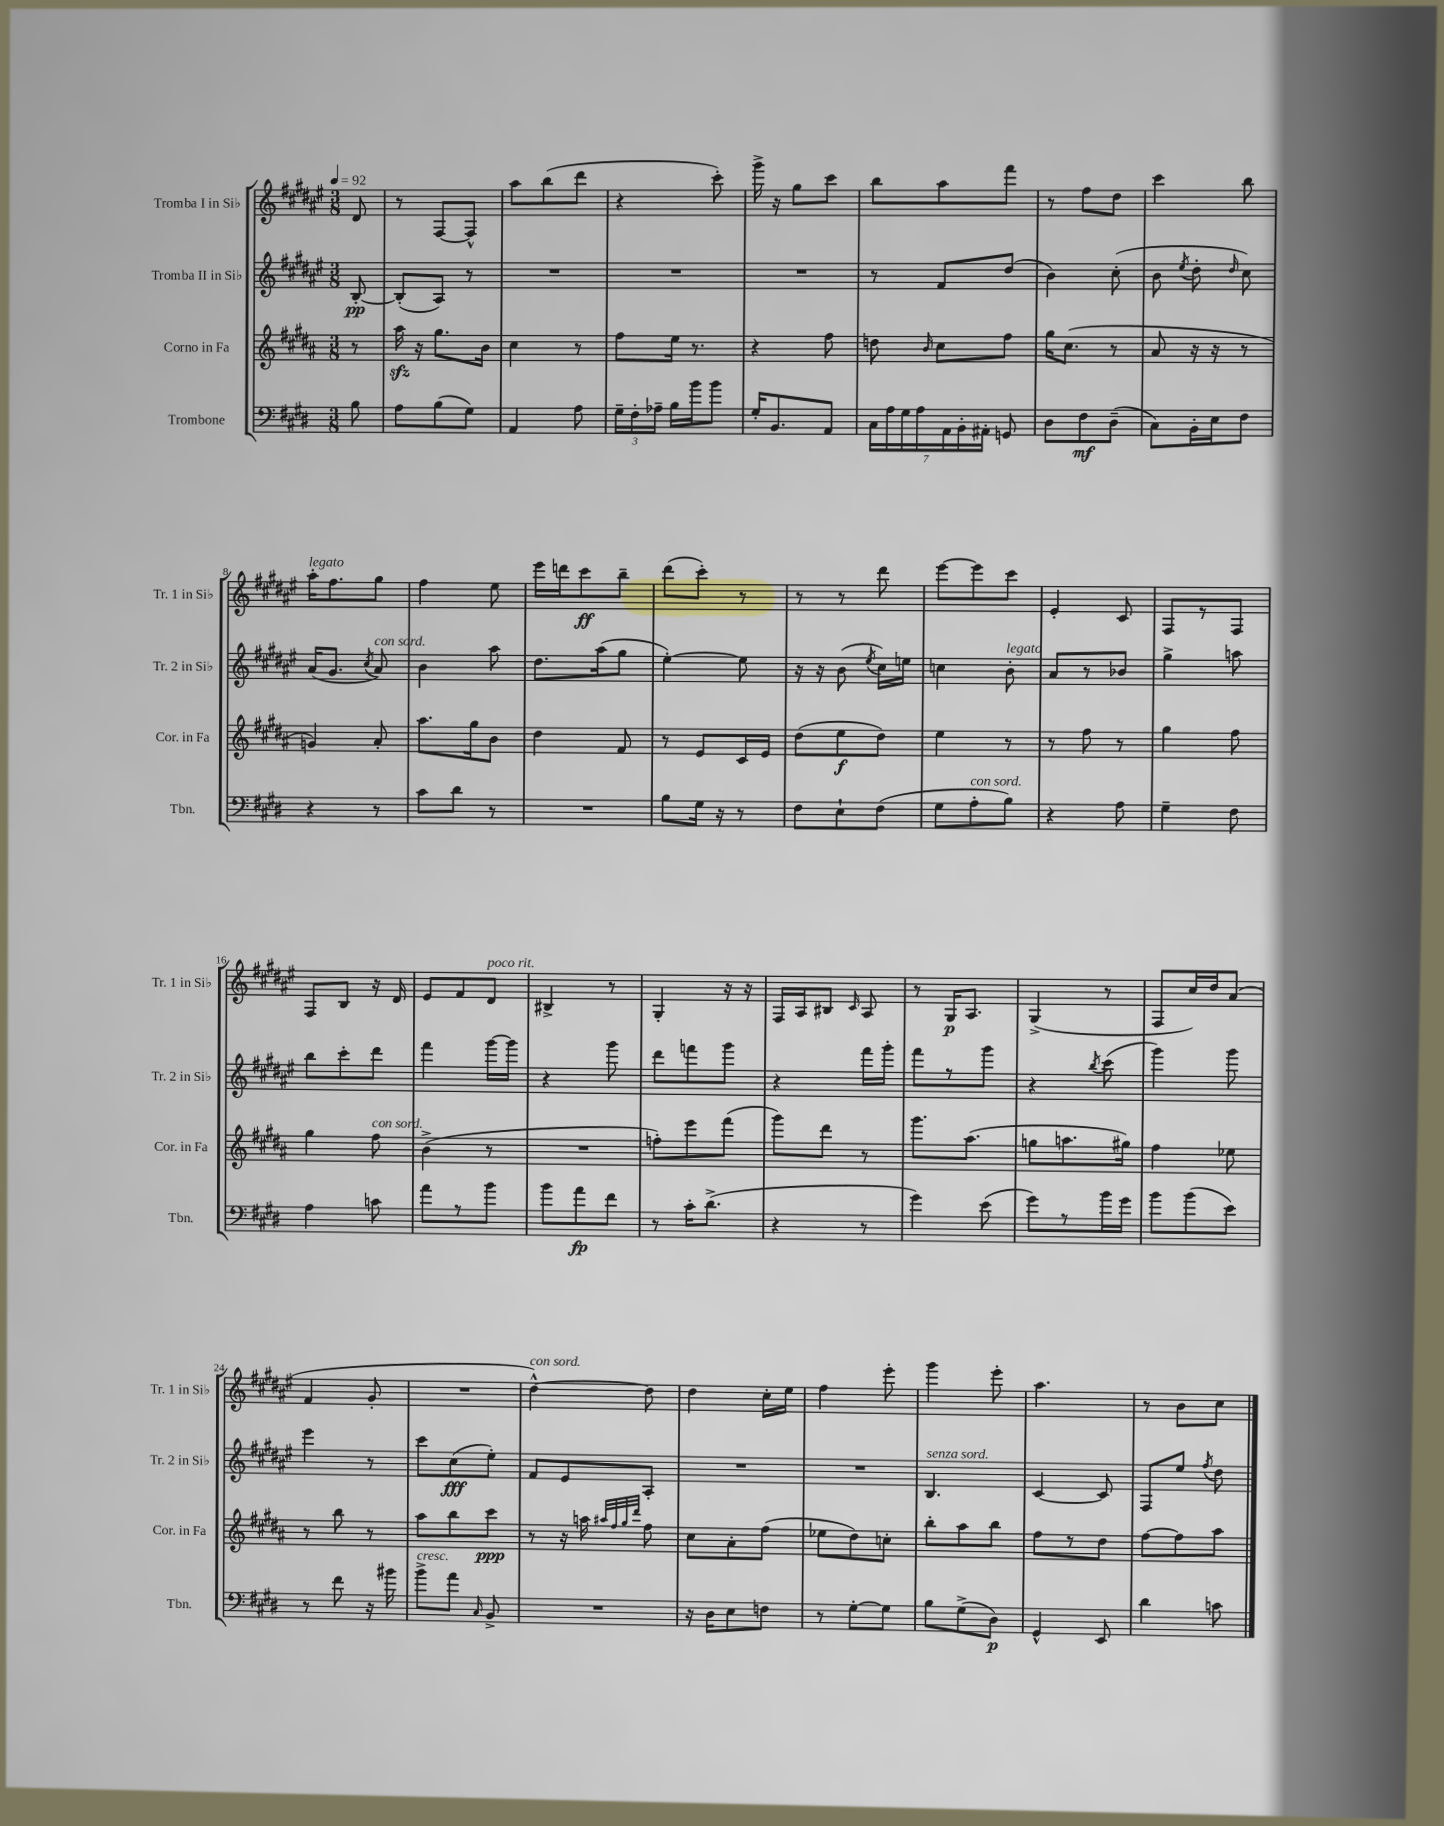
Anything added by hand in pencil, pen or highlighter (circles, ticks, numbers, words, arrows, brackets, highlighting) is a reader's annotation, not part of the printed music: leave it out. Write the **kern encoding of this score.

**kern	**dynam	**kern	**dynam	**kern	**dynam	**kern	**dynam
*part4	*part4	*part3	*part3	*part2	*part2	*part1	*part1
*staff4	*staff4	*staff3	*staff3	*staff2	*staff2	*staff1	*staff1
*I"Trombone	*	*I"Corno in Fa	*	*I"Tromba II in Si♭	*	*I"Tromba I in Si♭	*
*I'Tbn.	*	*I'Cor. in Fa	*	*I'Tr. 2 in Si♭	*	*I'Tr. 1 in Si♭	*
*clefF4	*	*clefG2	*	*clefG2	*	*clefG2	*
*k[f#c#g#d#]	*	*k[f#c#g#d#a#]	*	*k[f#c#g#d#a#e#]	*	*k[f#c#g#d#a#e#]	*
*M3/8	*	*M3/8	*	*M3/8	*	*M3/8	*
*MM92	*	*MM92	*	*MM92	*	*MM92	*
=	=	=	=	=	=	=	=
8B\	.	8r	.	[8B'/	pp	8d#/	.
=1	=1	=1	=1	=1	=1	=1	=1
8A\L	.	16aa#zz\	.	(8B'/L]	.	8r	.
.	.	16r	.	.	.	.	.
(8B\	.	8.gg#\L	.	8A#/J)	.	[8F#/L	.
8G#\J)	.	.	.	8r	.	8F#^^/J]	.
.	.	16b\Jk	.	.	.	.	.
=2	=2	=2	=2	=2	=2	=2	=2
4AA/	.	4cc#\	.	4.r	.	8aa#\L	.
.	.	.	.	.	.	(8bb\	.
8A\	.	8r	.	.	.	8ddd#\J	.
=3	=3	=3	=3	=3	=3	=3	=3
24G#~\LL	.	8ff#\L	.	4.r	.	4r	.
24F#'\	.	.	.	.	.	.	.
24A-X~\JJ	.	.	.	.	.	.	.
16B\LL	.	16ee\Jk	.	.	.	.	.
16b\J	.	8.r	.	.	.	.	.
8b\J	.	.	.	.	.	8ccc#'\)	.
=4	=4	=4	=4	=4	=4	=4	=4
16G#'/KL	.	4r	.	4.r	.	16ggg#^\	.
8.BB/	.	.	.	.	.	16r	.
.	.	.	.	.	.	8gg#\L	.
8AA/J	.	8ff#\	.	.	.	8ccc#\J	.
=5	=5	=5	=5	=5	=5	=5	=5
28C#\LL	.	8ddn\	.	8r	.	8bb\L	.
28A\	.	.	.	.	.	.	.
28G#\	.	.	.	.	.	.	.
28A\	.	.	.	.	.	.	.
.	.	16qqb/	.	.	.	.	.
.	.	8cc#\L	.	8f#/L	.	8aa#\	.
28AA\	.	.	.	.	.	.	.
28BB'\	.	.	.	.	.	.	.
28AA#X'\JJ	.	.	.	.	.	.	.
8GGn/	.	8ff#\J	.	(8dd#/J	.	8fff#\J	.
=6	=6	=6	=6	=6	=6	=6	=6
8D#\L	.	16gg#\KL	.	4b\)	.	8r	.
.	.	(8.cc#\J	.	.	.	.	.
8F#\	mf	.	.	.	.	8ff#\L	.
(8D#~\J	.	8r	.	(8cc#'\	.	8dd#\J	.
=7	=7	=7	=7	=7	=7	=7	=7
8C#\L)	.	8a#/	.	8b\	.	4ccc#\	.
.	.	.	.	8qee#/	.	.	.
16BB'\L	.	16r	.	8dd#'\	.	.	.
16E\J	.	16r	.	.	.	.	.
.	.	.	.	16qqdd#/	.	.	.
8F#\J	.	8r	.	8cc#\)	.	8bb\	.
!!LO:LB:g=z
=8	=8	=8	=8	=8	=8	=8	=8
!	!	!	!	!	!	!LO:TX:a:i:t=legato	!
4r	.	4gn/)	.	(16a#/KL	.	16aa#'\KL	.
.	.	.	.	8.g#/J	.	8.ff#\	.
.	.	.	.	8qcc#/	.	.	.
!	!	!	!	!LO:TX:a:i:t=con sord.	!	!	!
8r	.	8a#'/	.	8a#/)	.	8gg#\J	.
=9	=9	=9	=9	=9	=9	=9	=9
8c#\L	.	8.aa#\L	.	4b\	.	4ff#\	.
8d#\J	.	.	.	.	.	.	.
.	.	16gg#\k	.	.	.	.	.
8r	.	8b\J	.	8aa#\	.	8ee#\	.
=10	=10	=10	=10	=10	=10	=10	=10
4.r	.	4dd#\	.	8.dd#\L	.	16eee#\LL	.
.	.	.	.	.	.	16dddn\J	.
.	.	.	.	.	.	8ccc#\	ff
.	.	.	.	(16aa#\k	.	.	.
.	.	8f#/	.	8gg#\J	.	8bb~\J	.
=11	=11	=11	=11	=11	=11	=11	=11
8B\L	.	8r	.	[4ee#'\)	.	(8ddd#\L	.
16G#\Jk	.	8e/L	.	.	.	8ccc#'\J)	.
16r	.	.	.	.	.	.	.
8r	.	16c#/L	.	8ee#\]	.	8r	.
.	.	16e/JJ	.	.	.	.	.
=12	=12	=12	=12	=12	=12	=12	=12
8F#\L	.	(8dd#\L	.	16r	.	8r	.
.	.	.	.	16r	.	.	.
8E`\	.	8ee\	f	(8b\	.	8r	.
.	.	.	.	8qee#/	.	.	.
(8F#\J	.	8dd#\J)	.	16cc#\LL)	.	8ddd#\	.
.	.	.	.	16een\JJ	.	.	.
=13	=13	=13	=13	=13	=13	=13	=13
8G#\L	.	4ee\	.	4ccn\	.	[8eee#\L	.
!LO:TX:a:i:t=con sord.	!	!	!	!	!	!	!
8A'\	.	.	.	.	.	8eee#\]	.
!	!	!	!	!LO:TX:a:i:t=legato	!	!	!
8B\J)	.	8r	.	8b'\	.	8ccc#\J	.
=14	=14	=14	=14	=14	=14	=14	=14
4r	.	8r	.	8a#/L	.	4e#'/	.
.	.	8ff#\	.	8r	.	.	.
8A\	.	8r	.	8b-X/J	.	8c#/	.
=15	=15	=15	=15	=15	=15	=15	=15
4G#~\	.	4gg#\	.	4gg#^\	.	8F#/L	.
.	.	.	.	.	.	8r	.
8F#\	.	8ff#\	.	8aan\	.	8F#/J	.
!!LO:LB:g=z
=16	=16	=16	=16	=16	=16	=16	=16
4A\	.	4gg#\	.	8bb\L	.	8F#/L	.
.	.	.	.	8ccc#'\	.	8B/J	.
!	!	!LO:TX:a:i:t=con sord.	!	!	!	!	!
8cn\	.	8ff#\	.	8ddd#\J	.	16r	.
.	.	.	.	.	.	16d#/	.
=17	=17	=17	=17	=17	=17	=17	=17
8a\L	.	(4b^\	.	4fff#\	.	8e#/L	.
8r	.	.	.	.	.	8f#/	.
!	!	!	!	!	!	!LO:TX:a:i:t=poco rit.	!
8b\J	.	8r	.	[16ggg#\LL	.	8d#/J	.
.	.	.	.	16ggg#\JJ]	.	.	.
=18	=18	=18	=18	=18	=18	=18	=18
8b\L	.	4.r	.	4r	.	4B#X^/	.
8a\	fp	.	.	.	.	.	.
8f#\J	.	.	.	8ggg#\	.	8r	.
=19	=19	=19	=19	=19	=19	=19	=19
8r	.	8ffn'\L)	.	8ddd#\L	.	4G#'/	.
16c#'\KL	.	8eee\	.	8fffn\	.	.	.
(8.d#^\J	.	.	.	.	.	.	.
.	.	(8fff#\J	.	8ggg#\J	.	16r	.
.	.	.	.	.	.	16r	.
=20	=20	=20	=20	=20	=20	=20	=20
4r	.	8ggg#\L)	.	4r	.	16F#/LL	.
.	.	.	.	.	.	16A#/J	.
.	.	8ddd#\J	.	.	.	8B#X/J	.
.	.	.	.	.	.	16qqc#/	.
8r	.	8r	.	16fff#\LL	.	8A#/	.
.	.	.	.	16ggg#'\JJ	.	.	.
=21	=21	=21	=21	=21	=21	=21	=21
4g#\)	.	8.ggg#\L	.	8fff#\L	.	8r	.
.	.	.	.	8r	.	16G#/KL	p
.	.	(8.aa#\J	.	.	.	8.A#/J	.
(8e\	.	.	.	8ggg#\J	.	.	.
=22	=22	=22	=22	=22	=22	=22	=22
8g#\L)	.	8ggn\L	.	4r	.	(4G#^/	.
8r	.	8.aan\	.	.	.	.	.
.	.	.	.	8qbb/	.	.	.
16b\L	.	.	.	(8ccc#\	.	8r	.
16g#\JJ	.	16gg#X\Jk)	.	.	.	.	.
=23	=23	=23	=23	=23	=23	=23	=23
8b\L	.	4ff#\	.	4ggg#\)	.	8F#/L	.
(8b\	.	.	.	.	.	16cc#/L)	.
.	.	.	.	.	.	16dd#/J	.
8e\J)	.	8ee-X\	.	8ggg#\	.	(8a#/J	.
!!LO:LB:g=z
=24	=24	=24	=24	=24	=24	=24	=24
8r	.	8r	.	4eee#\	.	4f#/	.
8f#\	.	8bb\	.	.	.	.	.
16r	.	8r	.	8r	.	8g#'/	.
16b#X\	.	.	.	.	.	.	.
=25	=25	=25	=25	=25	=25	=25	=25
!LO:TX:a:i:t=cresc.	!	!	!	!	!	!	!
8b^\L	.	8aa#\L	.	8ccc#\L	.	4.r	.
8a\J	.	8bb\	.	(8cc#\	fff	.	.
16qqC#/	.	.	.	.	.	.	.
8BB^/	.	8ccc#\J	ppp	8ee#'\J)	.	.	.
=26	=26	=26	=26	=26	=26	=26	=26
!	!	!	!	!	!	!LO:TX:a:i:t=con sord.	!
4.r	.	8r	.	8f#/L	.	[4dd#^^\)	.
.	.	16r	.	8e#/	.	.	.
.	.	16aan\	.	.	.	.	.
.	.	32qqaa#X/LLL	.	.	.	.	.
.	.	32qqff#/	.	.	.	.	.
.	.	32qqgg#/	.	.	.	.	.
.	.	32qqddd#/JJJ	.	.	.	.	.
.	.	8ff#\	.	8A#'/J	.	8dd#\]	.
=27	=27	=27	=27	=27	=27	=27	=27
16r	.	8cc#\L	.	4.r	.	4dd#\	.
16D#\KL	.	.	.	.	.	.	.
8E\	.	8a#'\	.	.	.	.	.
8Fn\J	.	(8ff#\J	.	.	.	16cc#'\LL	.
.	.	.	.	.	.	16ee#\JJ	.
=28	=28	=28	=28	=28	=28	=28	=28
8r	.	8ee-X\L	.	4.r	.	4ff#\	.
[8G#'\L	.	8dd#\)	.	.	.	.	.
8G#\J]	.	8ccn'\J	.	.	.	8eee#'\	.
=29	=29	=29	=29	=29	=29	=29	=29
!	!	!	!	!LO:TX:a:i:t=senza sord.	!	!	!
8B\L	.	8bb'\L	.	4.B/	.	4ggg#\	.
(8G#^\	.	8aa#\	.	.	.	.	.
8D#\J)	p	8bb\J	.	.	.	8eee#'\	.
=30	=30	=30	=30	=30	=30	=30	=30
4GG#^^/	.	8ff#\L	.	[4c#/	.	4.aa#\	.
.	.	8r	.	.	.	.	.
8EE/	.	8dd#\J	.	8c#/]	.	.	.
=31	=31	=31	=31	=31	=31	=31	=31
4d#\	.	[8ff#\L	.	8F#/L	.	8r	.
.	.	8ff#\]	.	8ee#/J	.	8b\L	.
.	.	.	.	8qff#/	.	.	.
8cn\	.	8aa#\J	.	8dd#\	.	8cc#\J	.
==	==	==	==	==	==	==	==
*-	*-	*-	*-	*-	*-	*-	*-
